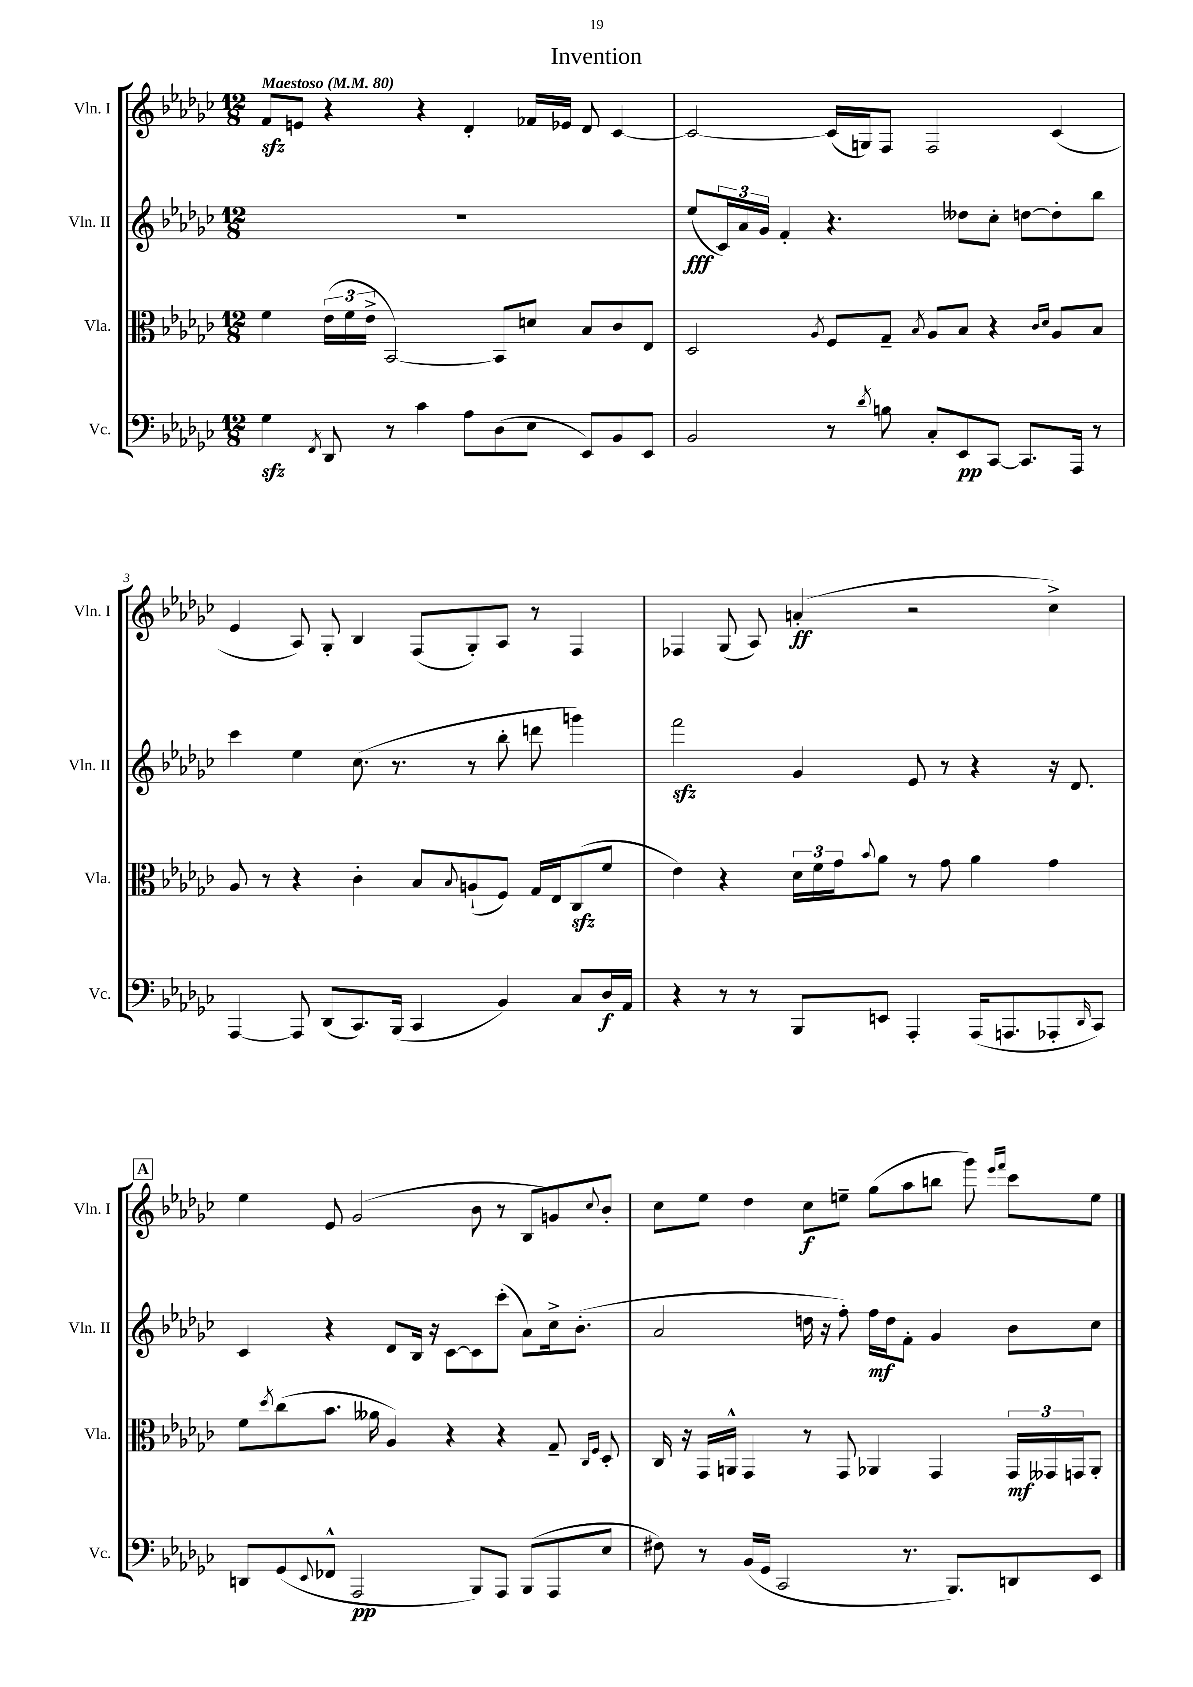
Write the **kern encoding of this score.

**kern	**kern	**kern	**kern
*staff4	*staff3	*staff2	*staff1
*clefF4	*clefC3	*clefG2	*clefG2
*k[b-e-a-d-g-c-]	*k[b-e-a-d-g-c-]	*k[b-e-a-d-g-c-]	*k[b-e-a-d-g-c-]
*M12/8	*M12/8	*M12/8	*M12/8
*MM80	*MM80	*MM80	*MM80
4G-	4f	1.r	8f
.	.	.	8e
8qFF	.	.	.
8DD-	(24e-	.	4r
.	24f	.	.
.	24e-^	.	.
8r	[2BB-)	.	.
4c-	.	.	4r
8A-	.	.	4d-'
(8D-	8BB-]	.	.
8E-	8d	.	16f-
.	.	.	16e-
8EE-)	8B-	.	8d-
8BB-	8c-	.	[4c-
8EE-	8E-	.	.
=	=	=	=
2BB-	2D-	(8ee-	2c-_
.	.	24c-)	.
.	.	24a-	.
.	.	24g-	.
.	.	4f'	.
.	8qA-	.	.
8r	8F	4.r	(16c-]
.	.	.	16G)
8qd-	.	.	.
8B	8G-~	.	8F
.	8qB-	.	.
8C-'	8A-	.	2F
8EE-	8B-	8dd--	.
[8CC-	4r	8cc-'	.
8.CC-]	.	[8dd	.
.	16qqc-	.	.
.	16qqd-	.	.
.	8A-	8dd']	(4c-
16AAA-	.	.	.
8r	8B-	8bb-	.
=	=	=	=
[4AAA-	8A-	4ccc-	4e-
.	8r	.	.
8AAA-]	4r	4ee-	8A-)
(8DD-	.	.	8G-'
8.CC-)	4c-'	(8.cc-	4B-
(16BBB-	.	8.r	.
4CC-	8B-	.	(8F
.	8qqB-	.	.
.	(8A`	8r	8G-')
4BB-)	8F)	8bb-'	8A-
.	16G-	8ddd	8r
.	16E-	.	.
8C-	(8C-	4ggg)	4F
16D-	8f	.	.
16AA-	.	.	.
=	=	=	=
4r	4e-)	2fff	4F-
8r	4r	.	(8G-
8r	.	.	8A-)
8BBB-	24d-	4g-	(4a'
.	24f	.	.
.	24g-	.	.
.	8qqb-	.	.
8EE	8a-	.	.
4AAA-'	8r	8e-	2r
.	8g-	8r	.
(16AAA-	4a-	4r	.
8.AAA	.	.	.
8AAA-'	4g-	16r	4cc-^)
.	.	8.d-	.
16qqDD-	.	.	.
8CC-)	.	.	.
=	=	=	=
8DD	8f	4c-	4ee-
.	8qdd-	.	.
(8GG-	(8cc-	.	.
8qqEE-	.	.	.
8FF-^^	8.b-	4r	8e-
2AAA-	.	.	(2g-
.	16a--	.	.
.	4A-)	8d-	.
.	.	16B-	.
.	.	16r	.
.	4r	[8c-	.
8BBB-)	.	8c-]	8b-
8AAA-	4r	(8ccc-'	8r
(8BBB-	.	8a-)	8B-
8AAA-	8G-~	16cc-^	8g)
.	.	(8.b-'	.
.	16qqC-	.	.
.	16qqF	.	8qqcc-
8E-	8D-'	.	8b-'
=	=	=	=
8F#)	16C-	2a-	8cc-
.	16r	.	.
8r	16GG-	.	8ee-
.	16AA^^	.	.
(16BB-	4GG-	.	4dd-
16GG-	.	.	.
2CC-	.	.	.
.	8r	16dd	8cc-
.	.	16r	.
.	8GG-	8ff')	8ee~
.	4AA-	16ff	(8gg-
.	.	16dd	.
8.r	.	8f'	8aa-
.	4GG-	4g-	8bb
8.BBB-)	.	.	.
.	.	.	8ggg-)
.	.	.	16qqeee-
.	.	.	16qqfff
8DD	24GG-	8b-	8ccc-
.	24GG--	.	.
.	24GG	.	.
8EE-	8AA-'	8cc-	8ee
==	==	==	==
*-	*-	*-	*-
